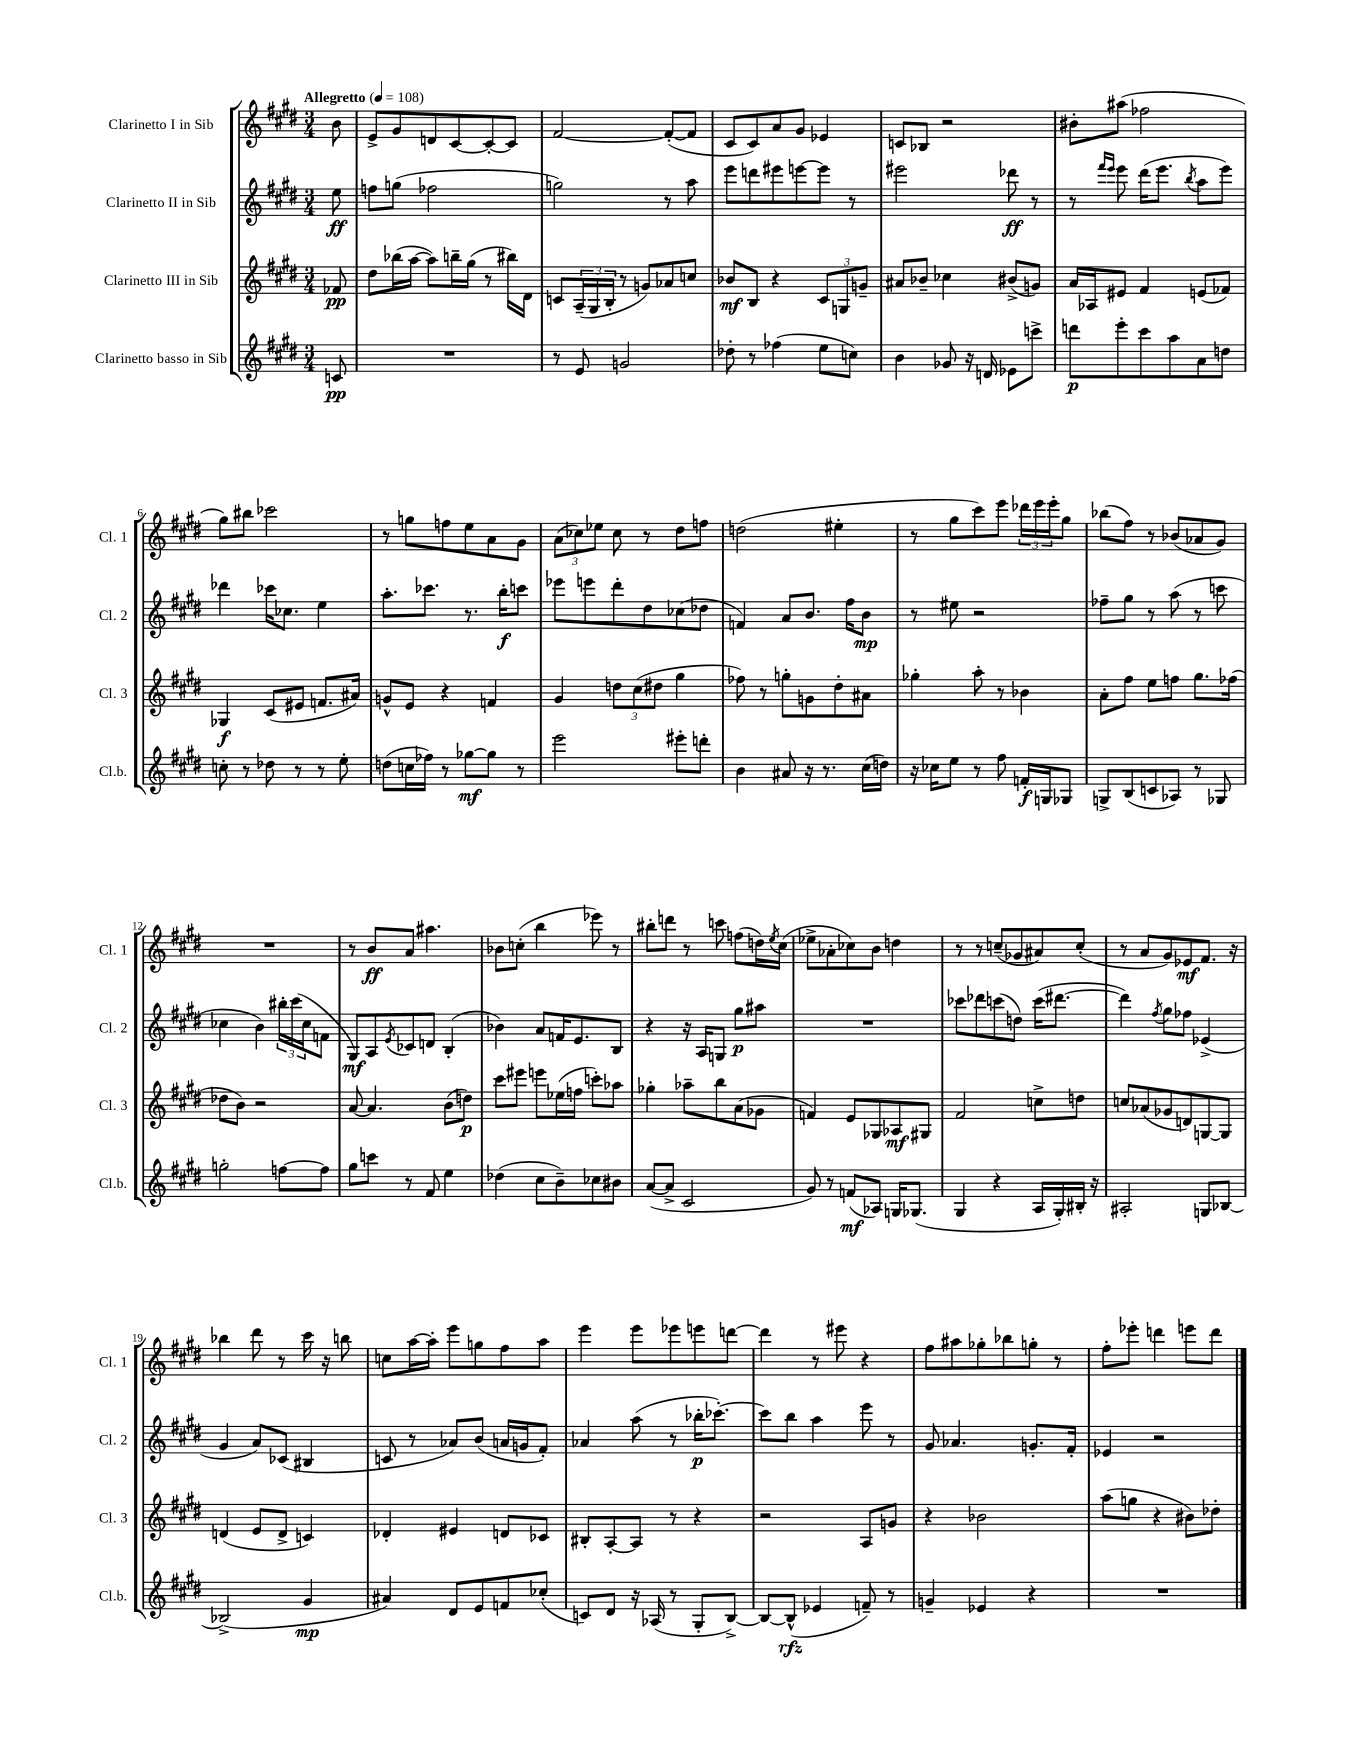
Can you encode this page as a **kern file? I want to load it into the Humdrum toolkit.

**kern	**dynam	**kern	**dynam	**kern	**dynam	**kern	**dynam
*part4	*part4	*part3	*part3	*part2	*part2	*part1	*part1
*staff4	*staff4	*staff3	*staff3	*staff2	*staff2	*staff1	*staff1
*I"Clarinetto basso in Sib	*	*I"Clarinetto III in Sib	*	*I"Clarinetto II in Sib	*	*I"Clarinetto I in Sib	*
*I'Cl.b.	*	*I'Cl. 3	*	*I'Cl. 2	*	*I'Cl. 1	*
*clefG2	*	*clefG2	*	*clefG2	*	*clefG2	*
*k[f#c#g#d#]	*	*k[f#c#g#d#]	*	*k[f#c#g#d#]	*	*k[f#c#g#d#]	*
*M3/4	*	*M3/4	*	*M3/4	*	*M3/4	*
*MM108	*	*MM108	*	*MM108	*	*MM108	*
=	=	=	=	=	=	=	=
!	!	!	!	!	!	!LO:TX:a:B:t=Allegretto	!
8cn/	pp	8f-X/	pp	8ee\	ff	8b\	.
=1	=1	=1	=1	=1	=1	=1	=1
2.r	.	8dd#\L	.	8ffn\L	.	8e^/L	.
.	.	(16bb-X\L	.	(8ggn\J	.	8g#/	.
.	.	[16aa\JJ	.	.	.	.	.
.	.	8aa\L])	.	2ff-X\	.	8dn/	.
.	.	16bbn~\L	.	.	.	[8c#/	.
.	.	(16gg#\JJ	.	.	.	.	.
.	.	8r	.	.	.	8c#'/_	.
.	.	16bb#X\LL)	.	.	.	8c#/J]	.
.	.	16d#\JJ	.	.	.	.	.
=2	=2	=2	=2	=2	=2	=2	=2
8r	.	8cn/L	.	2ggn\)	.	[2f#/	.
8e/	.	(24A~/L	.	.	.	.	.
.	.	24G#/	.	.	.	.	.
.	.	24B'/JJ	.	.	.	.	.
2gn/	.	8r	.	.	.	.	.
.	.	8gn/L)	.	.	.	.	.
.	.	8a-X/	.	8r	.	(8f#'/L_	.
.	.	8ccn/J	.	8aa\	.	8f#/J]	.
=3	=3	=3	=3	=3	=3	=3	=3
8dd-X'\	.	8b-X/L	mf	8eee\L	.	8c#/L	.
8r	.	8B/J	.	8dddn\	.	8c#/)	.
(4ff-X\	.	4r	.	8eee#X\	.	8a/	.
.	.	.	.	[8eeen\	.	8g#/J	.
8ee\L	.	12c#/L	.	8eee\J]	.	4e-X/	.
.	.	12Gn/	.	.	.	.	.
8ccn\J)	.	.	.	8r	.	.	.
.	.	12gn~/J	.	.	.	.	.
=4	=4	=4	=4	=4	=4	=4	=4
4b\	.	8a#X/L	.	2eee#X\	.	8cn/L	.
.	.	8b-X~/J	.	.	.	8B-X/J	.
8g-X/	.	4cc-X\	.	.	.	2r	.
16r	.	.	.	.	.	.	.
16dn/	.	.	.	.	.	.	.
8e-X\L	.	(8b#X^/L	.	8ddd-X\	ff	.	.
8cccn^\J	.	8gn/J)	.	8r	.	.	.
=5	=5	=5	=5	=5	=5	=5	=5
8dddn\L	p	16a/LL	.	8r	.	8b#X'\L	.
.	.	16A-X/J	.	.	.	.	.
.	.	.	.	16qqfff#/LL	.	.	.
.	.	.	.	16qqeee/JJ	.	.	.
8eee'\	.	8e#X/J	.	8eee\	.	(8aa#X\J	.
8ccc#\	.	4f#/	.	(16ddd#\KL	.	2ff-X\	.
.	.	.	.	8.eee\J	.	.	.
8aa\	.	.	.	.	.	.	.
.	.	.	.	8qbb/	.	.	.
8a\	.	(8en/L	.	8aa\L	.	.	.
8ddn\J	.	8f-X/J)	.	8eee\J)	.	.	.
!!LO:LB:g=z
=6	=6	=6	=6	=6	=6	=6	=6
8ccn'\	.	4G-X/	f	4ddd-X\	.	8gg#\L)	.
8r	.	.	.	.	.	8bb#X\J	.
8dd-X\	.	(8c#/L	.	16ccc-X\KL	.	2ccc-X\	.
.	.	.	.	8.cc-X\J	.	.	.
8r	.	8e#X/J	.	.	.	.	.
8r	.	8.fn/L	.	4ee\	.	.	.
8ee'\	.	.	.	.	.	.	.
.	.	16a#X/Jk)	.	.	.	.	.
=7	=7	=7	=7	=7	=7	=7	=7
(8ddn\L	.	8gn^^/L	.	8.aa'\L	.	8r	.
16ccn\L	.	8e/J	.	.	.	8ggn\L	.
16ff-X\JJ)	.	.	.	8.ccc-X\J	.	.	.
8r	.	4r	.	.	.	8ffn\	.
[8gg-X\L	mf	.	.	8.r	.	8ee\	.
8gg-\J]	.	4fn/	.	.	.	8a\	.
.	.	.	.	16bb'\KL	f	.	.
8r	.	.	.	8cccn\J	.	8g#\J	.
=8	=8	=8	=8	=8	=8	=8	=8
2eee\	.	4g#/	.	8eee-X\L	.	(12a\L	.
.	.	.	.	.	.	12cc-X\)	.
.	.	.	.	8eeen\	.	.	.
.	.	.	.	.	.	12ee-X\J	.
.	.	12ddn\L	.	8ddd#'\	.	8cc-\	.
.	.	(12cc#\	.	.	.	.	.
.	.	.	.	8dd#\	.	8r	.
.	.	12dd#X\J	.	.	.	.	.
8eee#X'\L	.	4gg#\	.	(8cc-X\	.	8dd#\L	.
8dddn'\J	.	.	.	8dd-X\J	.	8ffn\J	.
=9	=9	=9	=9	=9	=9	=9	=9
4b\	.	8ff-X\)	.	4fn/)	.	(2ddn\	.
.	.	8r	.	.	.	.	.
8a#X/	.	8ggn'\L	.	8a/L	.	.	.
16r	.	8gn\	.	8.b/J	.	.	.
8.r	.	.	.	.	.	.	.
.	.	8dd#'\	.	.	.	4ee#X'\	.
.	.	.	.	16ff#\KL	.	.	.
(16cc#\LL	.	8a#X\J	.	8b\J	mp	.	.
16ddn\JJ)	.	.	.	.	.	.	.
=10	=10	=10	=10	=10	=10	=10	=10
16r	.	4gg-X'\	.	8r	.	8r	.
16cc-X\KL	.	.	.	.	.	.	.
8ee\J	.	.	.	8ee#X\	.	8gg#\L	.
8r	.	8aa'\	.	2r	.	8ccc#\)	.
8ff#\	.	8r	.	.	.	8eee\J	.
16fn'/LL	f	4b-X\	.	.	.	24ddd-X\LL	.
.	.	.	.	.	.	24eee\	.
16Gn/J	.	.	.	.	.	.	.
.	.	.	.	.	.	24eee'\J	.
8G-X/J	.	.	.	.	.	8gg#\J	.
=11	=11	=11	=11	=11	=11	=11	=11
8Gn^/L	.	8a'\L	.	8ff-X~\L	.	(8bb-X\L	.
(8B/	.	8ff#\J	.	8gg#\J	.	8ff#\J)	.
8cn/	.	8ee\L	.	8r	.	8r	.
8A-X/J)	.	8ffn\J	.	(8aa\	.	(8b-X/L	.
8r	.	8.gg#\L	.	8r	.	8a-X/	.
8G-X/	.	.	.	8cccn\	.	8g#/J)	.
.	.	(16ff-X\Jk	.	.	.	.	.
!!LO:LB:g=z
=12	=12	=12	=12	=12	=12	=12	=12
2ggn'\	.	8dd-X\L	.	4cc-X\	.	2.r	.
.	.	8b\J)	.	.	.	.	.
.	.	2r	.	4b\)	.	.	.
[8ffn\L	.	.	.	24bb#X'\LL	.	.	.
.	.	.	.	(24ccc#\	.	.	.
.	.	.	.	24cc-\J	.	.	.
8ff\J]	.	.	.	8fn\J	.	.	.
=13	=13	=13	=13	=13	=13	=13	=13
8gg#\L	.	[8a/	.	8G#/L)	mf	8r	.
8cccn\J	.	4.a/]	.	8A/	.	8b/L	ff
.	.	.	.	8qe/	.	.	.
8r	.	.	.	8c-X/	.	8a/J	.
8f#/	.	.	.	8dn/J	.	4.aa#X\	.
4ee\	.	(8b\L	.	(4B'/	.	.	.
.	.	8ddn\J)	p	.	.	.	.
=14	=14	=14	=14	=14	=14	=14	=14
(4dd-X\	.	8ccc#\L	.	4b-X\)	.	8b-X\L	.
.	.	8eee#X\J	.	.	.	(8ccn'\J	.
8cc#\L	.	8eeen\L	.	8a/L	.	4bb\	.
8b~\)	.	(16ee-X\L	.	16fn/K	.	.	.
.	.	16ffn\JJ	.	8.e/	.	.	.
8cc-X\	.	8cccn'\L)	.	.	.	8eee-X\)	.
8b#X\J	.	8aa-X\J	.	8B/J	.	8r	.
=15	=15	=15	=15	=15	=15	=15	=15
([8a/L	.	4gg-X'\	.	4r	.	8bb#X'\L	.
8a^/J]	.	.	.	.	.	8dddn\J	.
2c#/	.	8aa-X~\L	.	16r	.	8r	.
.	.	.	.	16A/KL	.	.	.
.	.	8bb\	.	8Gn/J	.	8cccn\	.
.	.	(8a\	.	8gg#\L	p	(8ffn\L	.
.	.	8g-X\J	.	8aa#X\J	.	16ddn\L)	.
.	.	.	.	.	.	8qee/	.
.	.	.	.	.	.	(16cc#\JJ	.
=16	=16	=16	=16	=16	=16	=16	=16
8g#/)	.	4fn/)	.	2.r	.	8ee-X^\L	.
8r	.	.	.	.	.	8a-X'\	.
(8fn/L	mf	8e/L	.	.	.	8cc-X\)	.
8A-X/J)	.	8G-X/	.	.	.	8b\J	.
16Gn/KL	.	8A-X/	mf	.	.	4ddn\	.
(8.G-X/J	.	.	.	.	.	.	.
.	.	8G#X/J	.	.	.	.	.
=17	=17	=17	=17	=17	=17	=17	=17
4G#/	.	2f#/	.	8ccc-X\L	.	8r	.
.	.	.	.	8ddd-X\	.	8r	.
4r	.	.	.	(8cccn\	.	(8ccn~/L	.
.	.	.	.	8ddn\J)	.	8g-X/	.
16A/LL	.	8ccn^\L	.	(16ccc\KL	.	8a#X/)	.
16G#'/)	.	.	.	[8.ddd#X\J	.	.	.
16B#X'/JJ	.	8ddn\J	.	.	.	(8cc'/J	.
16r	.	.	.	.	.	.	.
=18	=18	=18	=18	=18	=18	=18	=18
2A#X'/	.	8ccn/L	.	4ddd#\])	.	8r	.
.	.	(8a-X/	.	.	.	8a/L	.
.	.	.	.	8qff#/	.	.	.
.	.	8g-X/	.	8gg#\L	.	8g#/)	.
.	.	8dn/)	.	8ff-X\J	.	8e-X/	mf
8Gn/L	.	[8Gn/	.	(4e-X^/	.	8.f#/J	.
[8B-X/J	.	8G/J]	.	.	.	.	.
.	.	.	.	.	.	16r	.
!!LO:LB:g=z
=19	=19	=19	=19	=19	=19	=19	=19
(2B-X^/]	.	(4dn/	.	4g#/	.	4bb-X\	.
.	.	8e/L	.	8a/L)	.	8ddd#\	.
.	.	8d^/J	.	(8c-X/J	.	8r	.
4g#/	mp	4cn/)	.	4B#X/	.	16ccc#\	.
.	.	.	.	.	.	16r	.
.	.	.	.	.	.	8bbn\	.
=20	=20	=20	=20	=20	=20	=20	=20
4a#X/)	.	4d-X'/	.	8cn/	.	8ccn\L	.
.	.	.	.	8r	.	[16aa\L	.
.	.	.	.	.	.	16aa'\JJ]	.
8d#/L	.	4e#X/	.	8a-X/L)	.	8eee\L	.
8e/	.	.	.	(8b/J	.	8ggn\	.
8fn/	.	8dn/L	.	16an/LL	.	8ff#\	.
.	.	.	.	16gn/J	.	.	.
(8cc-X'/J	.	8c-X/J	.	8f#'/J)	.	8aa\J	.
=21	=21	=21	=21	=21	=21	=21	=21
8cn/L)	.	8B#X'/L	.	4a-X/	.	4eee\	.
8d#/J	.	[8A'/	.	.	.	.	.
16r	.	8A/J]	.	(8aa\	.	8eee\L	.
(16A-X/	.	.	.	.	.	.	.
8r	.	8r	.	8r	.	8eee-X\	.
8G#'/L	.	4r	.	16bb-X'\KL	p	8eeen\	.
.	.	.	.	[8.ccc-X'\J)	.	.	.
[8B^/J)	.	.	.	.	.	[8dddn\J	.
=22	=22	=22	=22	=22	=22	=22	=22
8B/L_	.	2r	.	8ccc-\L]	.	4ddd\]	.
(8B^^/J]	rfz	.	.	8bb\J	.	.	.
4e-X/	.	.	.	4aa\	.	8r	.
.	.	.	.	.	.	8eee#X\	.
8fn~/)	.	8A/L	.	8eee\	.	4r	.
8r	.	8gn/J	.	8r	.	.	.
=23	=23	=23	=23	=23	=23	=23	=23
4gn~/	.	4r	.	8g#/	.	8ff#\L	.
.	.	.	.	4.a-X/	.	8aa#X\	.
4e-X/	.	2b-X\	.	.	.	8gg-X'\	.
.	.	.	.	.	.	8bb-X\	.
4r	.	.	.	8.gn'/L	.	8ggn'\J	.
.	.	.	.	.	.	8r	.
.	.	.	.	16f#'/Jk	.	.	.
=24	=24	=24	=24	=24	=24	=24	=24
2.r	.	(8aa\L	.	4e-X/	.	8ff#'\L	.
.	.	8ggn\J	.	.	.	8eee-X'\J	.
.	.	4r	.	2r	.	4dddn\	.
.	.	8b#X\L)	.	.	.	8eeen\L	.
.	.	8dd-X'\J	.	.	.	8ddd\J	.
==	==	==	==	==	==	==	==
*-	*-	*-	*-	*-	*-	*-	*-
